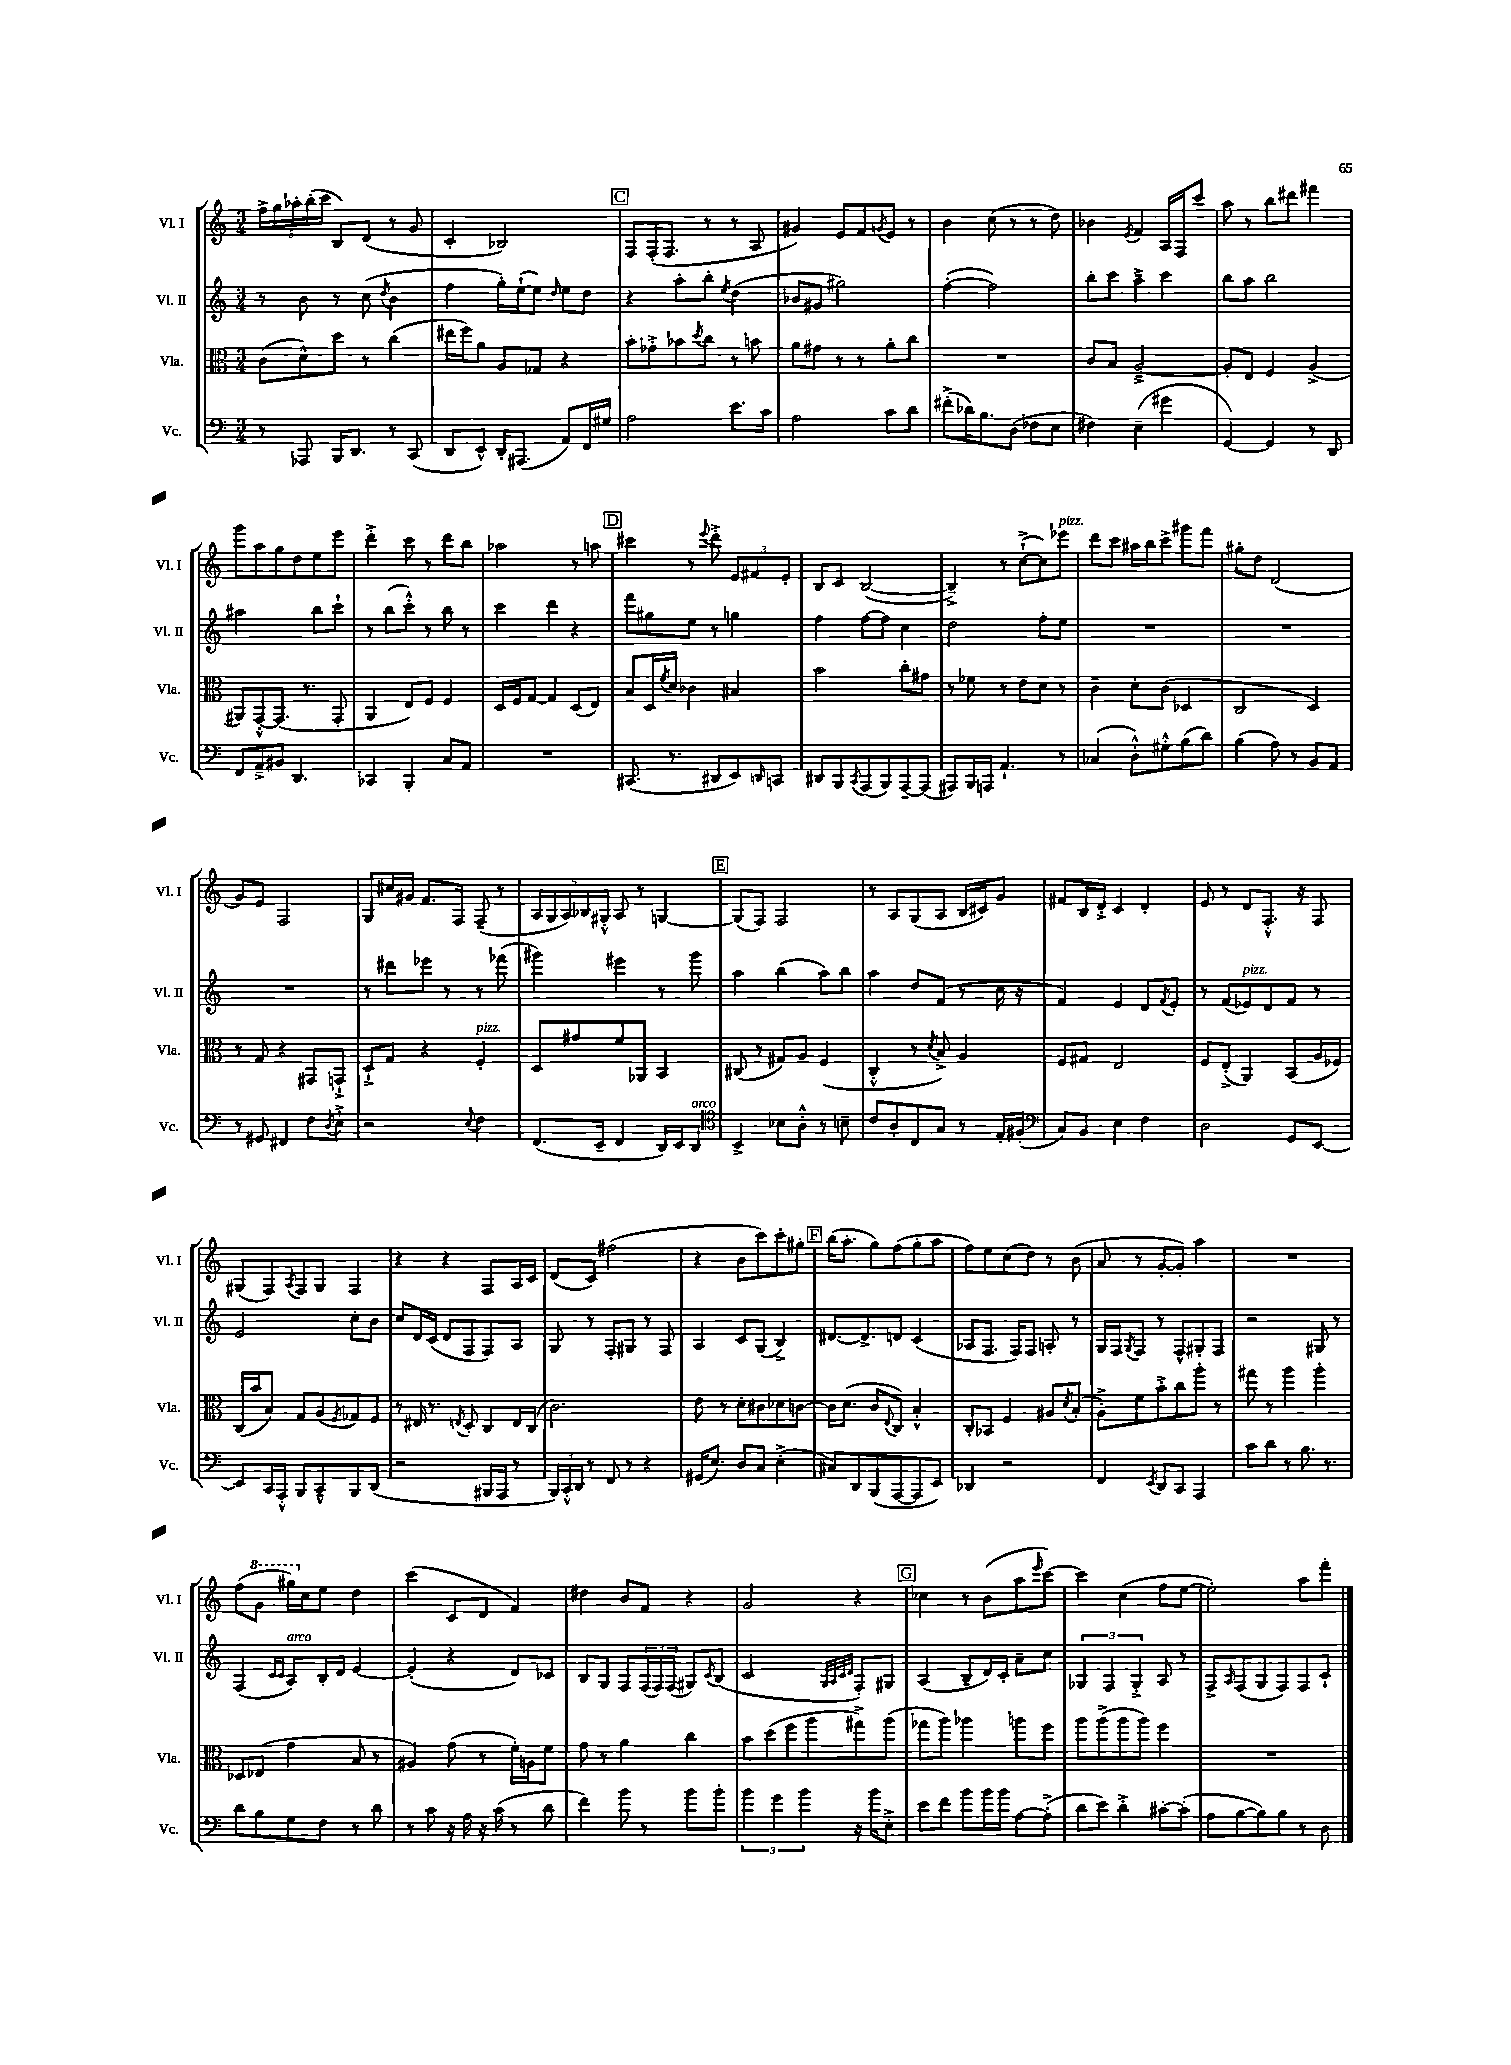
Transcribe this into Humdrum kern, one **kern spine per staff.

**kern	**kern	**kern	**kern
*staff4	*staff3	*staff2	*staff1
*clefF4	*clefC3	*clefG2	*clefG2
*k[]	*k[]	*k[]	*k[]
*M3/4	*M3/4	*M3/4	*M3/4
8r	(8c	8r	20ff^
.	.	.	20gg
.	.	.	20aa-'
8AAA-	8d^^)	8b	.
.	.	.	(20bb'
.	.	.	20ccc
16BBB	8dd	8r	8B)
8.DD	.	.	.
.	8r	(8cc	(8d
.	.	8qdd	.
8r	(4cc	4b	8r
(8CC	.	.	8g
=	=	=	=
8DD	16ee#	4ff	4c'
.	16ff)	.	.
8EE^^)	8a	.	.
16DD'	8A	16gg')	2B-)
(8.AAA#	.	([16ee`	.
.	8G-	8ee])	.
.	.	16qqdd	.
8AA)	4r	8ee	.
16FF	.	8dd	.
16G#	.	.	.
=	=	=	=
2A	8b'	4r	8F
.	8g-'^	.	(16F'
.	.	.	8.F
.	8b-	8aa'	.
.	8qdd	.	.
.	8cc	8bb'	8r
.	.	8qee	.
8.e	8r	(4dd	8r
.	8b	.	8A
16c	.	.	.
=	=	=	=
2A	8a	8b-	4g#)
.	8g#	8g#	.
.	8r	2gg#)	8e
.	8r	.	8f
.	.	.	8qg
8c	8a'	.	8e
8d	8cc	.	8r
=	=	=	=
(8f#'^	2.r	([4ff'	4b
16d-)	.	.	.
8.B	.	.	.
.	.	2ff])	(8cc
(8D	.	.	8r
8F-	.	.	8r
8E	.	.	8dd)
=	=	=	=
4F#)	8c	8bb'	4b-
.	8B	8ccc	.
.	.	.	8qe
(4E~	[2A~^	4aa~^	4f
4g#	.	4ccc	16A
.	.	.	16F
.	.	.	8ccc
=	=	=	=
[4GG)	8A']	8bb	8aa
.	8E	8aa	8r
4GG]	4F	2bb	8bb
.	.	.	8ddd#
8r	(4A^	.	4fff#
8DD	.	.	.
=	=	=	=
8FF	8AA#)	2aa#	8ggg
8AA~^	[8GG'^^	.	8aa
8BB#	(8.GG]	.	8gg
4.DD	.	.	8dd
.	8.r	.	.
.	.	8bb	8ee
.	8GG'	8ccc`	8eee
=	=	=	=
4CC-	4AA	8r	4ddd'^
.	.	(8bb	.
4BBB'	8E)	8ccc'^^)	8ccc
.	8F	8r	8r
8C	4F	8bb	8ddd
8AA	.	8r	8bb
=	=	=	=
2.r	16D	4ccc	2aa-
.	16F	.	.
.	[8G	.	.
.	4G]	4ddd	.
.	(8D	4r	8r
.	8E)	.	8aa
=	=	=	=
(8.CC#	8B	8fff	4ccc#
.	16D	8gg#	.
.	8qf	.	.
8.r	16d	.	.
.	4c-	8ee	8r
.	.	.	8qqeee
8DD#	.	8r	8ddd'^
8EE)	4B#	4gg	12e
.	.	.	12f#
16qqDD	.	.	.
8CC	.	.	.
.	.	.	12e'
=	=	=	=
8DD#	2b	4ff	8B
8BBB	.	.	8c
8qCC	.	.	.
(8AAA	.	[8ff	([2B
8BBB)	.	8ff]	.
[8AAA~	8cc'	4cc	.
(8AAA]	8g#	.	.
=	=	=	=
8AAA#)	8r	2dd	4B~^])
16BBB	8f-	.	.
16AAA	.	.	.
4.AA`	8r	.	8r
.	8e	.	([8cc`^
.	8d	8ff'	8cc])
8r	8r	8ee	8eee-
=	=	=	=
(4C-	4c~	2.r	8ddd
.	.	.	8ccc
8D'^^)	8d'	.	16aa#
.	.	.	16bb
8G#'^^	(8c	.	8ccc^
(8B	4D-	.	8ggg#
8d)	.	.	8fff
=	=	=	=
(4B	2C	2.r	8gg#'
.	.	.	8dd
8A)	.	.	(2d
8r	.	.	.
8BB	4D)	.	.
8AA	.	.	.
=	=	=	=
8r	8r	2.r	8g)
8GG#	8G	.	8e
4FF#	4r	.	2F
8F	8GG#	.	.
8qD	.	.	.
8E`^	8GG`^	.	.
=	=	=	=
2r	8D`^	8r	8G
.	8G	8ddd#	16cc#
.	.	.	16g#
.	4r	8eee-	8.f
.	.	8r	.
.	.	.	16F
8qqE	.	.	.
4F	4F'	8r	(8F~
.	.	(8fff-	8r
=	=	=	=
(8.FF	8D	4ggg#)	20A
.	.	.	20G
.	.	.	20A)
.	8g#	.	.
.	.	.	20B-
16EE~	.	.	.
.	.	.	20G#'^^
4FF	8f	4eee#	8A
.	8AA-	.	8r
16DD)	4BB	8r	[4G
16EE	.	.	.
8DD	.	8ggg#	.
=	=	=	=
*clefC4	*	*	*
4BB^	(8C#	4aa	(8G]
.	8r	.	8F)
8B-	8G#)	(4bb	2F
8A'^^	8A	.	.
8r	(4F	8aa)	.
8B~	.	8bb	.
=	=	=	=
8c	4C'^^	4aa	8r
8A'	.	.	8A
8C	8r	8dd	(8G
.	8qd	.	.
8G	8B^)	(8f	8A
8r	4A	8r	16B
.	.	.	16c#)
16E'	.	16cc	8g
(16F#'	.	16r	.
=	=	=	=
*clefF4	*	*	*
8C)	8F	4f)	8f#
8BB	8G#	.	16B
.	.	.	16d'^
4E	2E	4e	4c
4F	.	8d	4d'
.	.	8qf	.
.	.	8e'	.
=	=	=	=
2D	8F	8r	8e
.	(8E'^	(8f	8r
.	4AA)	8e-)	8d
.	.	8d	8.F'^^
8GG	(8BB	8f	.
.	.	.	16r
[8EE	16A	8r	8F
.	16F-)	.	.
=	=	=	=
8EE]	(16C	2e	(8G#
.	16b	.	.
16CC	8B)	.	8F)
16AAA'^^	.	.	.
.	.	.	8qA
8BBB	8G	.	8F
8CC~^^	(8A	.	8G#
.	8qF	.	.
8BBB	8G-)	8cc'	4F
(8DD	8F	8b	.
=	=	=	=
2r	8r	8cc	4r
.	16E#	16d	.
.	8.r	(16c	.
.	.	8d	4r
.	8qE	.	.
.	8D'	8F	.
16BBB#	8C	8F)	8F
16AAA	.	.	.
8r	16E	8A	16A
.	(16C	.	16c
=	=	=	=
24BBB)	2.c)	8G	(8d
24CC'^^	.	.	.
24DD	.	.	.
8r	.	8r	8c)
8FF	.	8F'	(2ff#
8r	.	8G#	.
4r	.	8r	.
.	.	8F	.
=	=	=	=
(16GG#	8e	4A	4r
8.E)	.	.	.
.	8r	.	.
8D	8d'	8c	8b
8C	8c#	(8G	8ccc)
(4E'^	8d-	4B^)	8ccc'
.	[8c	.	8gg#'
=	=	=	=
8C#)	16c]	[8.d#	(16bb
.	(8.d	.	8.aa'
8DD	.	.	.
.	.	8.d#^]	.
(8BBB	8c	.	8gg)
.	8qqE	.	.
[8AAA	8C)	8d	(8ff
8AAA]	4B'^^	(4c	8gg'
8EE)	.	.	8aa
=	=	=	=
4DD-	8C'	8A-	8ff)
.	8BB-	8.F	8ee
2r	4F	.	(8cc
.	.	16F)	.
.	.	8F	8dd)
.	8A#	8A'	8r
.	8qd	.	.
.	(8B'	8r	(8b
=	=	=	=
4FF	8A'^)	16G	8a
.	.	16F	.
.	.	8qG	.
.	8f	8F	8r
8qEE	.	.	.
8DD	8b'^	8r	[8g'
8CC	8cc	8F^^	8g'])
4AAA	8aa'	8G#'	4aa
.	8r	8F	.
=	=	=	=
8c	8gg#	2r	2.r
8d	8r	.	.
8r	4aa	.	.
8.B	.	.	.
.	4aa'	8G#	.
8.r	.	.	.
.	.	8r	.
=	=	=	=
8d	8D-	(4F	(8ff
8B	(8E-	.	8gg
.	.	16qqc	.
.	.	16qqc	.
8G	4g	8A)	16ggg#)
.	.	.	16cc
8F	.	16B'	8ee
.	.	16d	.
8r	8B	[4e	4dd
8d	8r	.	.
=	=	=	=
8r	4A#)	(4e']	(4ccc
8c	.	.	.
16r	(8g	4r	8c
16A	.	.	.
16r	8r	.	8d
(16c	.	.	.
8r	16f')	8d)	4f)
.	16A	.	.
8d	8f	8c-	.
=	=	=	=
4f)	8g	8B	4dd#
.	8r	8G	.
8b	4a	8F	8b
8r	.	(24F	8f
.	.	24F)	.
.	.	(24F	.
8b	4cc	8G#)	4r
.	.	8qc	.
8b'	.	(8B	.
=	=	=	=
6b	8b	2c	2g
.	(8dd	.	.
6g	.	.	.
.	8ff	.	.
6b	.	.	.
.	8aa	.	.
.	.	32qqG	.
.	.	32qqA	.
.	.	32qqc	.
.	.	32qqd	.
16r	8gg#^)	8F')	4r
16b	.	.	.
8E'^	(8aa	8G#	.
=	=	=	=
8e	8gg-	(4A	4cc-
8f	8aa)	.	.
8b	4aa-	8B~	8r
16b	.	16d)	(8b
16b	.	16c'	.
[8A	8aa	8a~	8aa
.	.	.	16qqeee
(8A'^]	8ff	8cc	[8ccc)
=	=	=	=
8d	8aa	6G-	4ccc]
8e)	(8aa^	.	.
.	.	6F	.
4d'^	8aa	.	(4cc
.	.	6G-'^	.
.	8aa)	.	.
[8c#'	4ff	8A	8ff
(8c#']	.	8r	[8ee
=	=	=	=
8A	2.r	8F^	2ee'])
.	.	16qqA	.
[8B	.	(8F	.
8B])	.	8G	.
8B	.	8F)	.
8r	.	8F	8aa
8D	.	8c`	8fff'
==	==	==	==
*-	*-	*-	*-
